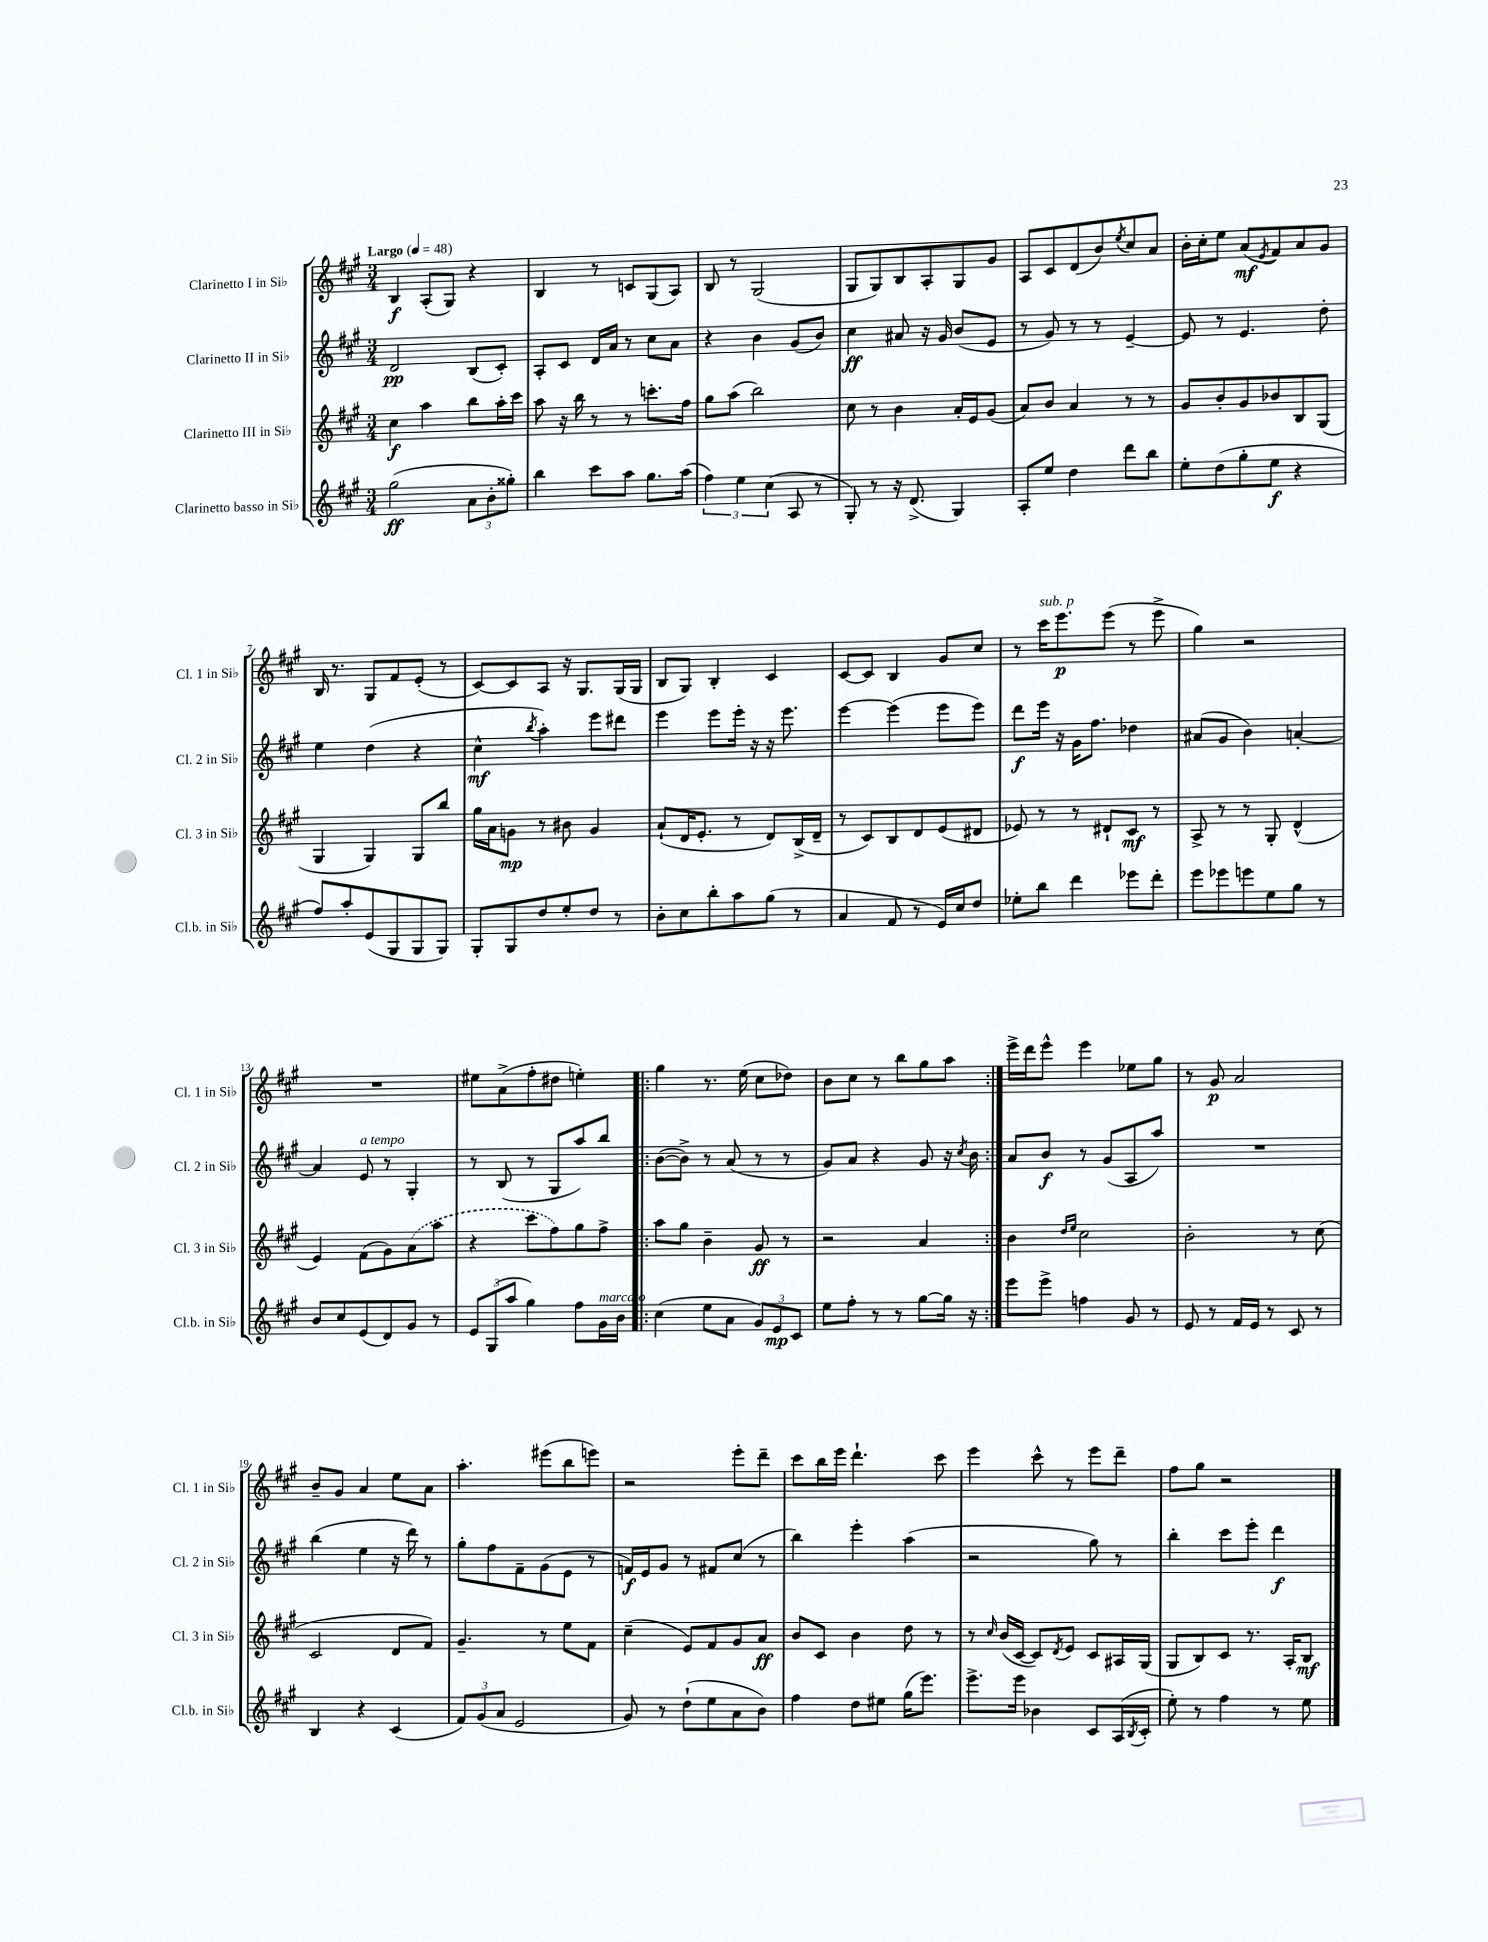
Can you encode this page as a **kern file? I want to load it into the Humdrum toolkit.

**kern	**kern	**kern	**kern
*staff4	*staff3	*staff2	*staff1
*clefG2	*clefG2	*clefG2	*clefG2
*k[f#c#g#]	*k[f#c#g#]	*k[f#c#g#]	*k[f#c#g#]
*M3/4	*M3/4	*M3/4	*M3/4
*MM48	*MM48	*MM48	*MM48
(2gg#	4cc#	2d	4B
.	4aa	.	(8A'
.	.	.	8G#)
12a	8bb	(8B	4r
12b'	.	.	.
.	16aa'	8c#')	.
12gg##')	.	.	.
.	16ccc#	.	.
=	=	=	=
4bb	8aa	8A'	4B
.	16r	8c#	.
.	16bb	.	.
8ccc#	8r	16d	8r
.	.	16a	.
8aa	8r	8r	8c
8.gg#	8.ccc'	8cc#	(8G#
.	.	8a	8A)
(16aa	16ff#	.	.
=	=	=	=
6ff#)	8gg#	4r	8B
.	(8aa	.	8r
6ee	.	.	.
.	2bb)	4b	(2G#
(6cc#	.	.	.
8A	.	(8g#	.
8r	.	8b)	.
=	=	=	=
8G#')	8cc#	4cc#	8G#
8r	8r	.	8G#)
16r	4b	8a#	8B
(8.d^	.	.	.
.	.	16r	8A'
.	.	16g#	.
4G#)	16a'	(8b	8G#
.	16e	.	.
.	(8g#	8e	8g#
=	=	=	=
8A'	8a)	8r	8A
8ee	8b	8g#)	8c#
4dd	4a	8r	(8d
.	.	8r	8b)
.	.	.	8qee
8ddd	8r	[4e~	8cc#
8bb	8r	.	8a
=	=	=	=
8ee'	8g#	8e]	16b'
.	.	.	16cc#'
(8dd	8b'	8r	8ee
8gg#'	8g#	4.e	(8a
.	.	.	8qe
8ee	8b-	.	8f#)
4r	8B	.	8a
.	(8G#	8dd'	8g#
=	=	=	=
8ff#)	4G#	4ee	16B
.	.	.	8.r
8aa'	.	.	.
(8e	4G#)	(4dd	8G#
8G#	.	.	8f#
8G#	8G#	4r	(8e'
8G#)	8bb	.	8r
=	=	=	=
8G#'	16gg#	4cc#^^	[8c#)
.	16a	.	.
8G#	8g	.	8c#]
.	.	8qbb	.
8dd	8r	4aa')	8A
8ee'	8b#	.	16r
.	.	.	8.G#
8dd	4g	8eee	.
8r	.	8ddd#	(16G#
.	.	.	16G#
=	=	=	=
8b'	(8a`	4eee	8B
8cc#	16d	.	8G#)
.	8.e'	.	.
8bb'	.	8eee	4B'
8aa	8r	16eee'	.
.	.	16r	.
(8gg#	8d)	16r	4c#
.	.	8.eee	.
8r	(16B^	.	.
.	16d~	.	.
=	=	=	=
4a	8r	[4eee	[8c#
.	8c#)	.	8c#]
8f#	8B	(4eee]	4B
8r	8d	.	.
16e)	(8e	8eee	8g#
16cc#	.	.	.
8dd	8d#	8eee)	8cc#
=	=	=	=
8ee-'	8e-)	8ddd	8r
8bb	8r	16eee	16ccc#
.	.	16r	8.eee
4ddd	8r	16g#	.
.	.	8.ff#	.
.	8d#`	.	(8eee
8eee-	8c#	4dd-	8r
8ddd'	8r	.	8eee^
=	=	=	=
8eee	8A^	(8a#	4gg#)
8eee-	8r	8g#	.
8eee	8r	4b)	2r
8ee	8G#'	.	.
8gg#	(4d^^	[4a'	.
8r	.	.	.
=	=	=	=
8b	4e)	4a]	2.r
8cc#	.	.	.
(8e	(8f#	8e	.
8d)	8g#)	8r	.
8g#	(8a	4G#'	.
8r	8aa	.	.
=	=	=	=
12e	4r	8r	8ee#
(12G#	.	.	.
.	.	(8B	(8a^
12aa	.	.	.
4gg#)	8ccc#	8r	8ff#'
.	8ff#)	8G#	8dd#
8ff#	8gg#	8aa)	4ee')
16g#	8ff#^	8bb	.
16b	.	.	.
=!|:	=!|:	=!|:	=!|:
(4cc#	8aa	([8b	4gg#
.	8gg#	8b^])	.
8ee	4b~	8r	8.r
8a	.	(8a	.
.	.	.	(16ee
12g#)	8g#	8r	8cc#
12e	.	.	.
.	8r	8r	8dd-)
12c#	.	.	.
=	=	=	=
8ee	2r	8g#)	8b
8ff#'	.	8a	8cc#
8r	.	4r	8r
8r	.	.	8bb
[8gg#	4a	8g#	8gg#
16gg#]	.	16r	8aa
.	.	8qcc#	.
16r	.	16b	.
=:|!	=:|!	=:|!	=:|!
8eee	4b	8a	16eee^
.	.	.	16ddd
8eee^	.	8b	8eee^^
.	16qqdd	.	.
.	16qqee	.	.
4ff	2cc#	8r	4eee
.	.	(8g#	.
8g#	.	8A	8ee-
8r	.	8aa)	8gg#
=	=	=	=
8e	2b'	2.r	8r
8r	.	.	8g#
16f#	.	.	2a
16e	.	.	.
8r	.	.	.
8c#	8r	.	.
8r	(8cc#	.	.
=	=	=	=
4B	2c#	(4bb	8b~
.	.	.	8g#
4r	.	4ee	4a
(4c#	8d	16r	8ee
.	.	16ddd)	.
.	8f#)	8r	8a
=	=	=	=
12f#)	4.g#~	8gg#'	4.aa'
(12g#	.	.	.
.	.	8ff#	.
12a	.	.	.
2e	.	8f#~	.
.	8r	(8g#	(8eee#
.	8ee	8e	8bb
.	8f#	8r	8eee)
=	=	=	=
8g#)	(4cc#~	16f)	2r
.	.	16e	.
8r	.	8g#	.
(8dd`	8e)	8r	.
8ee	8f#	8f#	.
8a	8g#	(8cc#	8eee'
8b)	8a	8r	8ddd~
=	=	=	=
4ff#	8b	4bb)	8ccc#
.	8c#	.	16bb
.	.	.	16eee
8dd	4b	4eee'	4.ddd`
8ee#	.	.	.
(16gg#	8dd	(4aa	.
8.eee)	.	.	.
.	8r	.	8ccc#
=	=	=	=
8.eee^	8r	2r	4eee
.	16qqcc#	.	.
.	(16b	.	.
16eee	[16c#	.	.
4b-	8c#])	.	8ccc#^^
.	8qd	.	.
.	8e	.	8r
8c#	8c#	8gg#)	8eee
(16A	16A#	8r	8ddd~
8qB	.	.	.
16c#'	(16G#	.	.
=	=	=	=
8ee')	8G#	4bb'	8ff#
8r	8B)	.	8gg#
4ff#	8c#	8ccc#	2r
.	8.r	8eee'	.
8r	.	4ddd	.
.	16A'	.	.
8ee	8B	.	.
==	==	==	==
*-	*-	*-	*-
